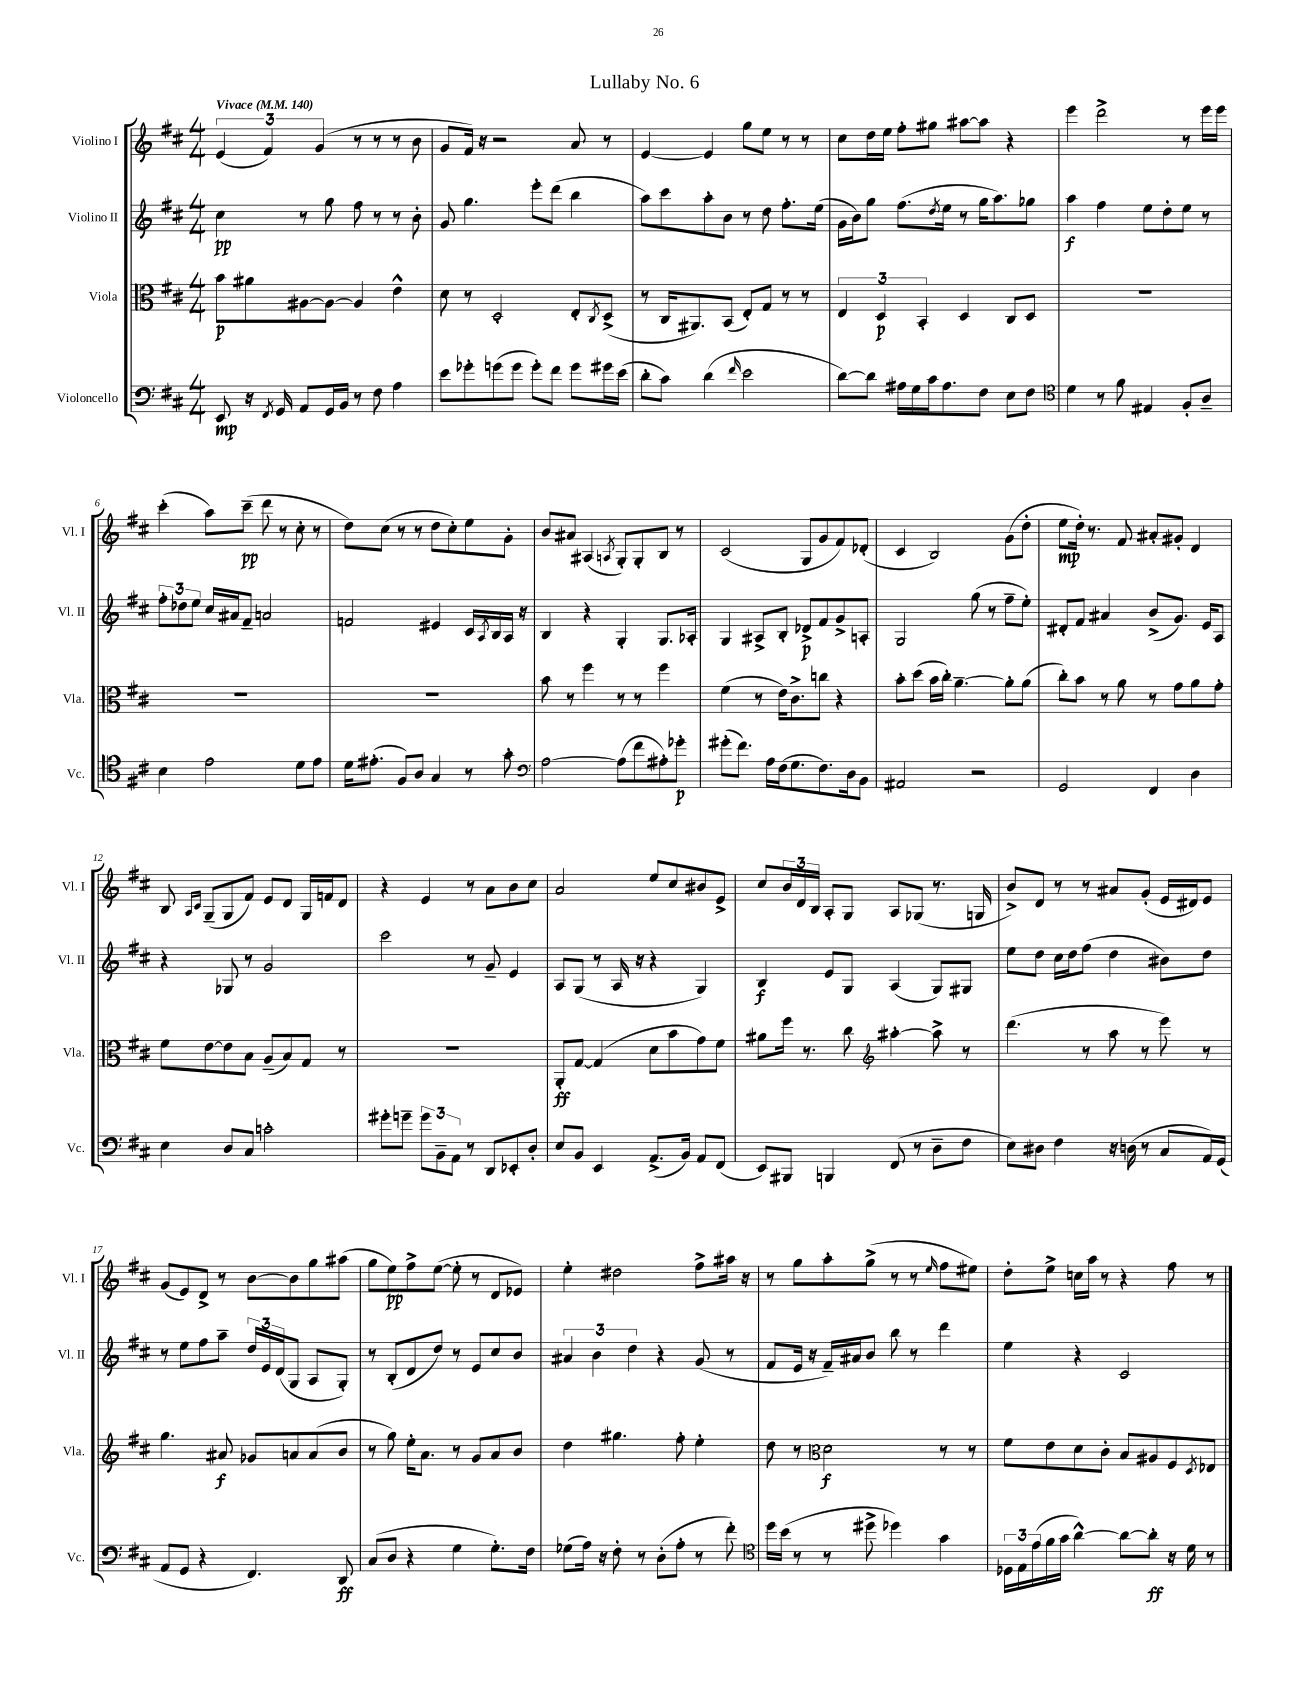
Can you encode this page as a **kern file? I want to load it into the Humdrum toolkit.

**kern	**kern	**kern	**kern
*staff4	*staff3	*staff2	*staff1
*clefF4	*clefC3	*clefG2	*clefG2
*k[f#c#]	*k[f#c#]	*k[f#c#]	*k[f#c#]
*M4/4	*M4/4	*M4/4	*M4/4
*MM140	*MM140	*MM140	*MM140
8EE	8b	4cc#	(6e
16r	8a#	.	.
.	.	.	6f#)
8qFF#	.	.	.
16GG	.	.	.
8AA	[8A#	8r	.
.	.	.	(6g
16GG	8A#_	8gg	.
16BB	.	.	.
8r	4A#]	8ff#	8r
8F#	.	8r	8r
4A	4e^^	8r	8r
.	.	8b'	8b
=	=	=	=
8e	8d	8g	8g
8g-'	8r	4.gg	16f#)
.	.	.	16r
(8g	2D'	.	2r
8g	.	.	.
8g')	.	8eee'	.
8f#	.	(8ddd	.
8g	8E'	4bb	8a
.	8qC#	.	.
16g#	(8D^	.	8r
(16e	.	.	.
=	=	=	=
8d'	8r	8aa)	[4e
8c#)	16C#	8ccc#	.
.	8.AA#)	.	.
(4d	.	8aa'	4e]
.	(8BB	8b	.
16qqf#	.	.	.
2e	8E')	8r	8gg
.	8G	8dd	8ee
.	8r	8.ff#'	8r
.	8r	.	8r
.	.	(16ee	.
=	=	=	=
[8d)	6E	16g	8cc#
.	.	16b)	.
8d]	.	8gg	16dd
.	6D	.	.
.	.	.	16ee
16A#	.	(8.ff#	8ff#'
16G	.	.	.
.	6BB'	.	.
16c#	.	.	8gg#
.	.	8qdd	.
8.A#	.	16ee	.
.	4D	8r	[8aa#
8F#	.	16gg	8aa#]
.	.	8.aa)	.
8E	8C#	.	4r
8F#	8D	8gg-	.
=	=	=	=
*clefC4	*	*	*
4d	1r	4aa	4eee
8r	.	4ff#	2ddd^
8f#	.	.	.
4E#	.	8ee	.
.	.	8dd'	.
8F#'	.	8ee	8r
8A~	.	8r	16eee
.	.	.	16eee
=	=	=	=
4B	1r	12ff#'	(4ccc#'
.	.	12dd-	.
.	.	12ee	.
2e	.	16cc#	8aa)
.	.	16a#	.
.	.	8f#~	(8ccc#~
.	.	2a	8ddd
.	.	.	8r
8d	.	.	8cc#'
8e	.	.	8r
=	=	=	=
16d	1r	2f	8dd)
(8.e#'	.	.	.
.	.	.	(8cc#
8F#)	.	.	8r
8A	.	.	8r
4G	.	4e#	8dd
.	.	.	8cc#')
8r	.	16c#	8ee
.	.	8qA	.
.	.	16B	.
8g'	.	16A	8g'
.	.	16r	.
=	=	=	=
*clefF4	*	*	*
[2A	8b	4B	8b
.	8r	.	8a#
.	4ff#	4r	(4A#
.	.	.	8qA
(8A]	8r	4G'	8G')
8f#	8r	.	8G'
8A#')	4ff#	8.G	8B
8g-'	.	.	8r
.	.	16A-'	.
=	=	=	=
(8g#'	(4f#	4G	(2c#
8.f#)	.	.	.
.	8r	8A#^	.
16A	.	.	.
(16F#	16e)	8B'	.
8.G	8.c#^	.	.
.	.	8d-^	8G
8.F#)	8cc	8f#	8g
.	4r	8g^	8f#)
16D	.	.	.
8BB	.	8A'	(8d-'
=	=	=	=
2AA#	8b'	2G	4c#
.	(8dd	.	.
.	16b	.	2B)
.	16cc#')	.	.
.	[4.a~	.	.
2r	.	(8gg	.
.	.	8r	.
.	8a']	8ff#~	(8g
.	(8a	8ee')	8dd'
=	=	=	=
2GG	8cc#')	8d#'	8ee
.	8b	8f#	16dd')
.	.	.	8.r
.	8r	4a#	.
.	8a	.	8f#
4FF#	8r	(8b^	8a#'
.	8g	8.g)	8g#'
4D	8a	.	4d
.	.	16e	.
.	8g'	8A	.
=	=	=	=
4E	8f#	4r	8B
.	.	.	16qqA
.	.	.	16qqc#
.	[8e	.	(8G~
8D	8e]	8G-	8G
8C#	8B	8r	8f#)
2c'	(8A~	2g	8e
.	8B)	.	8d
.	8G	.	16G
.	.	.	16f
.	8r	.	8d
=	=	=	=
8g#'	1r	2ccc#	4r
8g~	.	.	.
12g	.	.	4e
12BB~	.	.	.
12AA	.	.	.
8r	.	8r	8r
8DD	.	8g~	8a
8EE-'	.	4e	8b
8D'	.	.	8cc#
=	=	=	=
8E	8AA'	8A	2a
8BB	[8G	(8G	.
4EE	(4G]	8r	.
.	.	16A	.
.	.	16r	.
(8.AA^	8d	4r	8ee
.	8b	.	8cc#
16BB)	.	.	.
8AA	8g)	4G)	8b#
(8FF#	8f#	.	8e^
=	=	=	=
8EE)	8a#	4B	8cc#
8BBB#	16ff#	.	24b
.	.	.	24d
.	8.r	.	.
.	.	.	24B
4BBB	.	8e	8A'
.	8cc#	8G	8G
*	*clefG2	*	*
(8FF#	[4aa#'	(4A	8A
8r	.	.	(8G-
8D~	8aa#^]	8G)	8.r
8F#	8r	8G#	.
.	.	.	16G
=	=	=	=
8E)	(4.ddd	8ee	8b^)
8D#	.	8dd	8d
4F#	.	16cc#	8r
.	.	16dd	.
.	8r	(8ff#	8r
16r	8aa	4dd	8a#
(16D	.	.	.
8r	8r	.	(8g'
8C#	8eee)	8b#)	16e
.	.	.	16d#)
16AA)	8r	8dd	8e
(16GG	.	.	.
=	=	=	=
8AA	4.gg	8r	(8g
8GG	.	8ee	8e)
4r	.	8ff#	8d^
.	8a#	8aa~	8r
4.FF#)	8g-	24dd	[8b
.	.	24e	.
.	.	(24d	.
.	8a	8G	8b]
.	(8a	8A	8gg
8DD	8b	8G')	(8aa#
=	=	=	=
(8C#	8r	8r	8gg
8D	8gg)	(8B'	8ee)
4r	16ee'	8d	8ff#^
.	8.a	.	.
.	.	8dd)	([8ee
4G	8r	8r	8ee']
.	8g	8e	8r
8.G')	8a	8cc#	8d
.	8b	8b	8e-)
16F#	.	.	.
=	=	=	=
(8G-	4dd	6a#	4ee'
16A)	.	.	.
.	.	6b	.
16r	.	.	.
8F#'	4.gg#	.	2dd#
.	.	6dd	.
8r	.	.	.
(8D'	.	4r	.
8A'	8ff#'	.	.
8r	4ee'	(8g	8ff#^
8f#')	.	8r	16aa#
.	.	.	16r
=	=	=	=
*clefC4	*	*	*
16dd	8dd	8f#	8r
(16b	.	.	.
8r	8r	16e	8gg
.	.	16r	.
*	*clefC3	*	*
8r	2d	16f#~)	8aa'
.	.	16a#	.
8dd#^	.	8b	(8gg^
4dd-)	.	8bb	8r
.	.	8r	8r
.	.	.	16qqee
4g	8r	4ddd	8ff#
.	8r	.	8ee#)
=	=	=	=
24D-	8f#	4ee	8dd'
24E	.	.	.
(24e	.	.	.
16f#	8e	.	8ee^
16g	.	.	.
[4a^^)	8d	4r	16cc
.	.	.	16aa
.	8c#'	.	8r
8a_	8B	2c#	4r
8a']	8A#	.	.
16r	8F#	.	8ff#
16d	.	.	.
.	8qD	.	.
8r	8E-	.	8r
==	==	==	==
*-	*-	*-	*-
